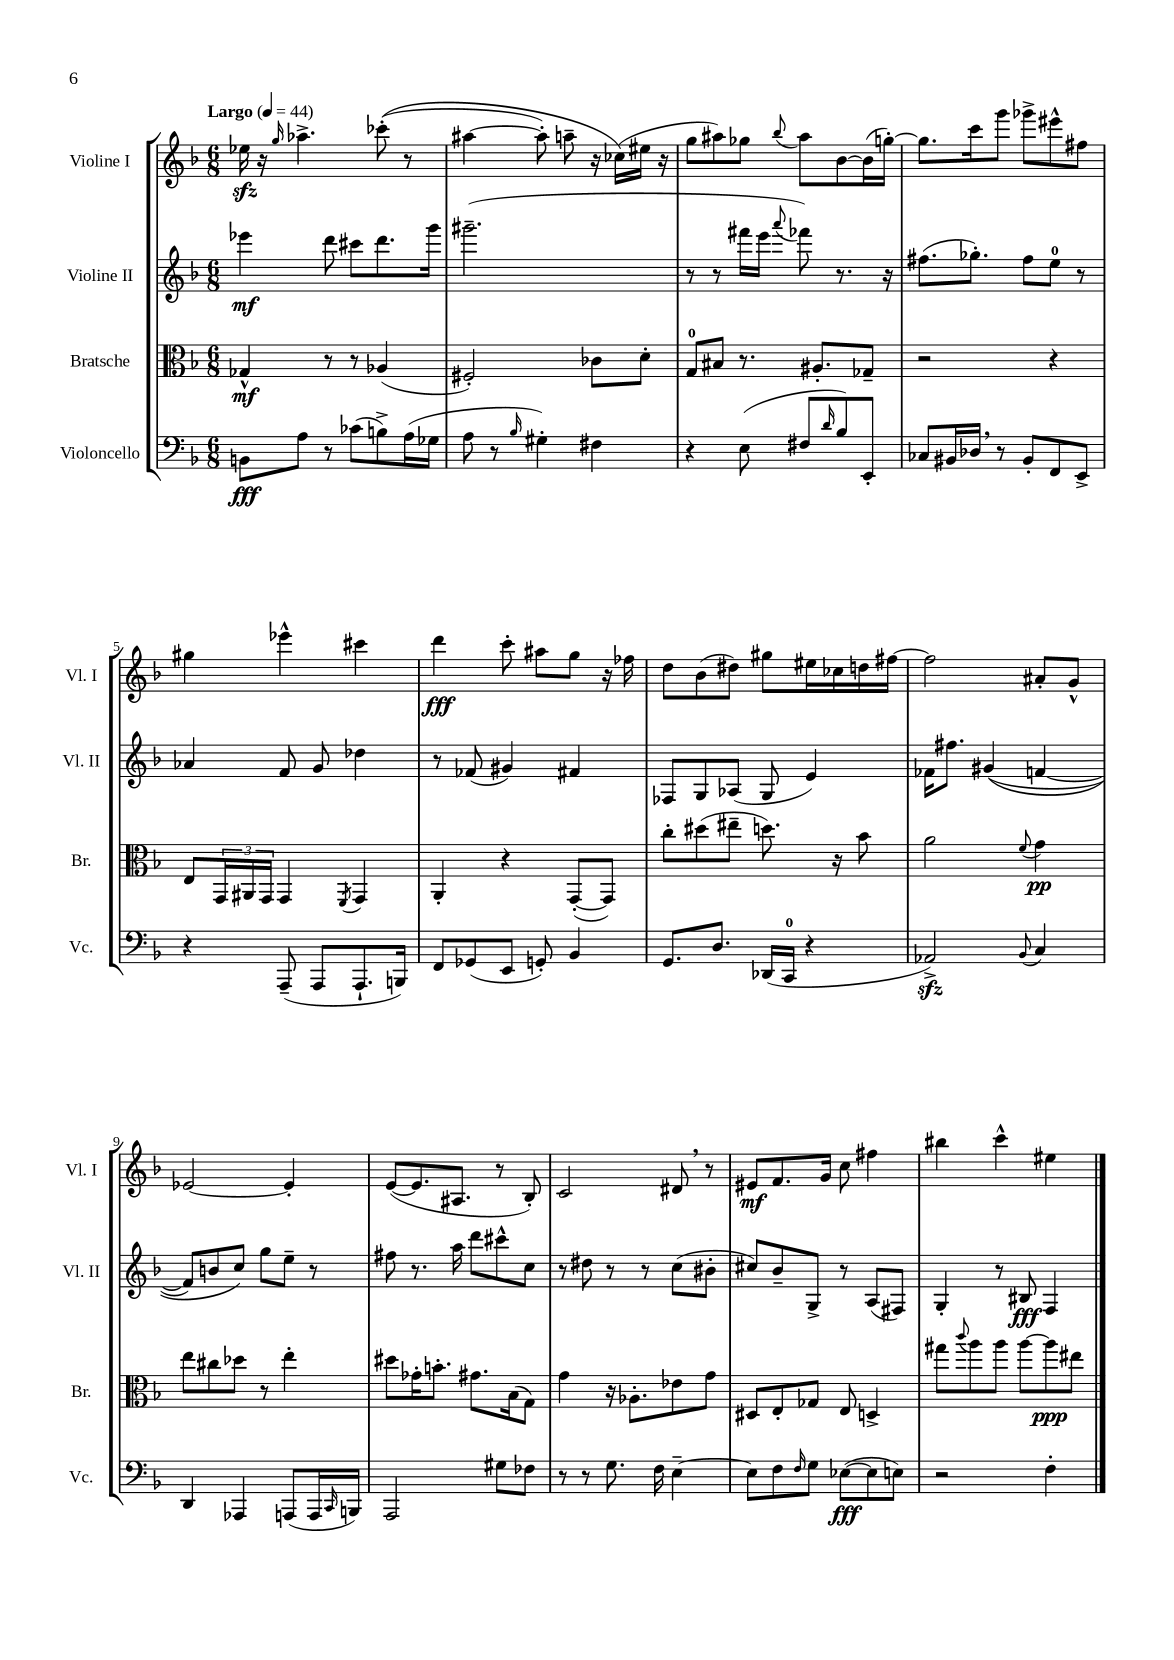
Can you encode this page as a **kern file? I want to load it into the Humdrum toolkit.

**kern	**kern	**kern	**kern
*staff4	*staff3	*staff2	*staff1
*clefF4	*clefC3	*clefG2	*clefG2
*k[b-]	*k[b-]	*k[b-]	*k[b-]
*M6/8	*M6/8	*M6/8	*M6/8
*MM44	*MM44	*MM44	*MM44
8BB\L	4G-^^/	4eee-\	16ee-\
.	.	.	16r
.	.	.	16qqgg/
8A\J	.	.	4.aa-^\
8r	8r	8ddd\	.
(8c-\L	8r	8ccc#\L	.
8B^\)	(4A-/	8.ddd\	&((8ccc-'\
(16A\L	.	.	8r
16G-\JJ	.	16ggg\Jk	.
=	=	=	=
8A\	2F#'/)	(2.ggg#~\	[4aa#\
8r	.	.	.
16qqB-/	.	.	.
4G#'\)	.	.	8aa#'\])
.	.	.	8aa~\
4F#\	8c-\L	.	16r
.	.	.	(16cc-\LL&)
.	8d'\J	.	16ee#\JJ
.	.	.	16r
=	=	=	=
4r	8G/L	8r	8gg\L
.	8B#/J	8r	8aa#\)
(8E\	8.r	16fff#\LL	8gg-\J
.	.	16eee\JJ	.
.	.	8qqaaa/	8qqbb-/
8F#/L	.	8fff-\)	8aa#\L
.	8.A#'/L	.	.
16qqd/	.	.	.
8B-/)	.	8.r	[8b-\
8EE'/J	8G-~/J	.	(16b-\]L
.	.	16r	[16gg'\JJ)
=	=	=	=
8C-/L	2r	(8.ff#\L	8.gg\]L
16BB#/L	.	.	.
16D-/JJ	.	8.gg-'\J)	16ccc\k
8r	.	.	8ggg\J
8BB#'/L	.	8ff#\L	8ggg-^\L
8FF/	4r	8ee\J	8eee#^^\
8EE^/J	.	8r	8ff#\J
=	=	=	=
4r	8E/L	4a-/	4gg#\
.	24GG/L	.	.
.	24AA#/	.	.
.	24GG/JJ	.	.
(8AAA~/	4GG/	8f/	4eee-^^\
8AAA/L	.	8g/	.
.	8qFF/	.	.
8.AAA`/	4GG/	4dd-\	4ccc#\
16BBB/Jk)	.	.	.
=	=	=	=
8FF/L	4AA'/	8r	4ddd\
(8GG-/	.	(8f-/	.
8EE/J	4r	4g#/)	8ccc'\
8GG'/)	.	.	8aa#\L
4BB-/	([8GG'/L	4f#/	8gg\J
.	8GG/]J)	.	16r
.	.	.	16ff-\
=	=	=	=
8.GG/L	8cc'\L	8F-/L	8dd\L
.	(8dd#\	8G/	(8b-\
8.D/J	.	.	.
.	8ee#~\J	(8A-/J	8dd#\J)
(16DD-/LL	8.dd\)	8G/	8gg#\L
16CC/JJ	.	.	.
4r	.	4e/)	16ee#\L
.	16r	.	16cc-\
.	8b-\	.	16dd\
.	.	.	[16ff#\JJ
=	=	=	=
2AA-^/)	2a\	16f-\LK	2ff#\]
.	.	8.ff#\J	.
.	.	&((4g#/	.
8qqBB-/	8qqf/	.	.
4C/	4g\	[4f/	8a#'/L
.	.	.	8g^^/J
=	=	=	=
4DD/	8ee\L	8f/]L)	[2e-/
.	8cc#\	8b/	.
4AAA-/	8dd-\J	8cc/J&)	.
.	8r	8gg\L	.
(8AAA/L	4ee'\	8ee~\J	4e-'/]
16AAA/L	.	8r	.
16qqCC/	.	.	.
16BBB/JJ)	.	.	.
=	=	=	=
2AAA/	8dd#\L	8ff#\	([8e/L
.	16g-'\K	8.r	8.e/]
.	8.b'\J	.	.
.	.	16aa\	8.A#/J
.	8.g#\L	8ddd\L	.
8G#\L	.	8ccc#^^\	8r
.	(16B-\k	.	.
8F-\J	8G\J)	8cc\J	8B-'/)
=	=	=	=
8r	4g\	8r	2c/
8r	.	8dd#\	.
8.G\	16r	8r	.
.	8.A-'\L	.	.
.	.	8r	.
16F\	.	.	.
[4E~\	8e-\	(8cc\L	8d#/
.	8g\J	8b#'\J	8r
=	=	=	=
8E\]L	8D#/L	8cc#/L)	8e#/L
8F\	8E'/	8b-~/	8.f/
16qqF/	.	.	.
8G\J	8G-/J	8G^/J	.
.	.	.	16g/Jk
([8E-\L	8E/	8r	8cc\
8E-\]	4D^/	(8A/L	4ff#\
8E\J)	.	8F#/J)	.
=	=	=	=
2r	8gg#\L	4G'/	4bb#\
.	8qqccc/	.	.
.	8aa\	.	.
.	8aa\J	8r	4ccc^^\
.	[8aa\L	8B#/	.
4F'\	8aa\]	4F/	4ee#\
.	8ee#\J	.	.
==	==	==	==
*-	*-	*-	*-
